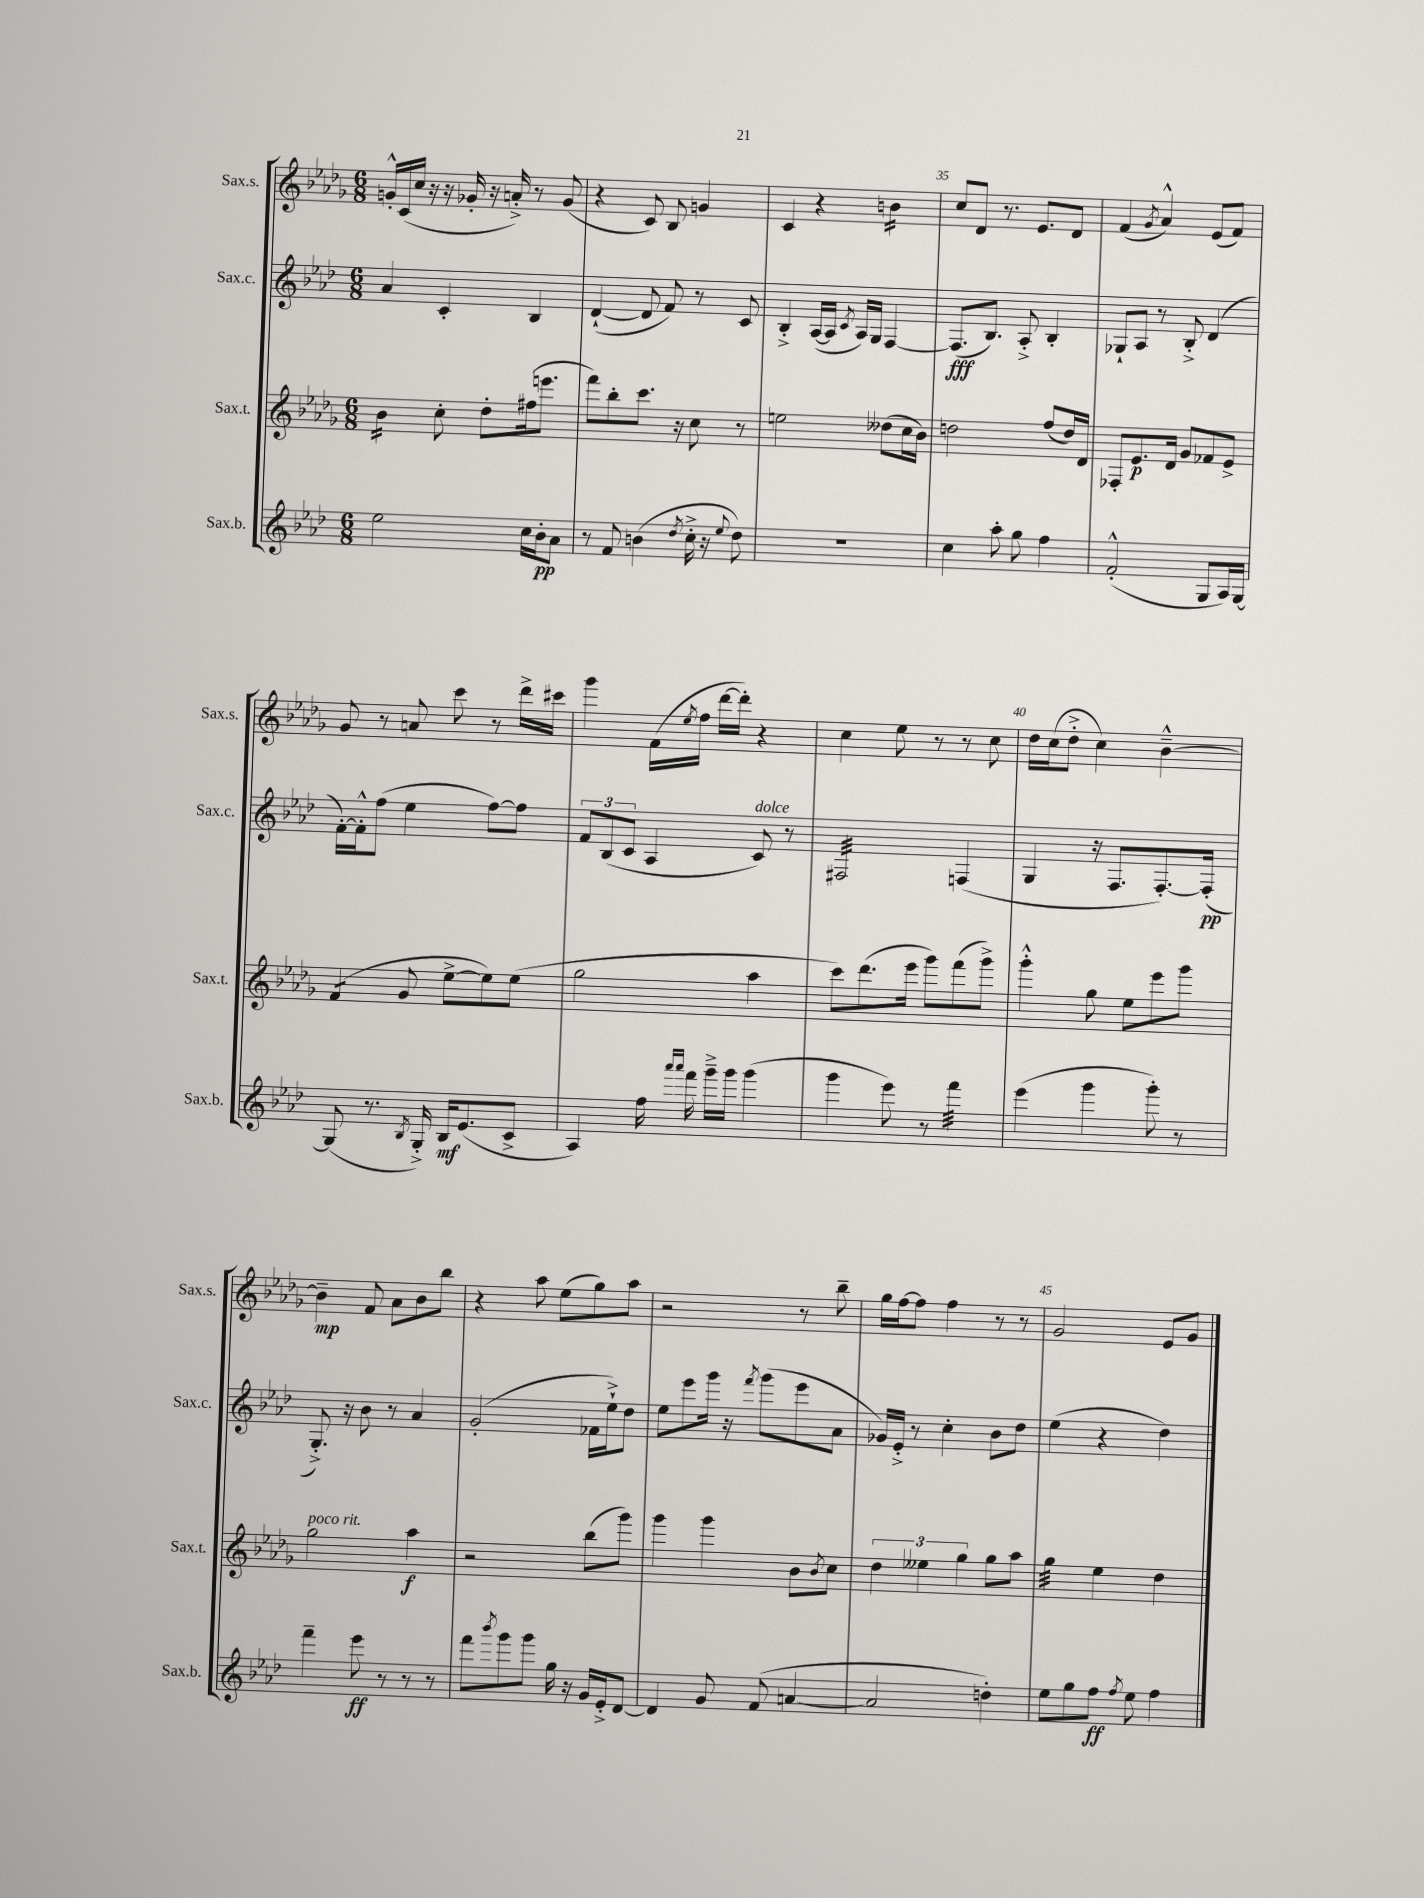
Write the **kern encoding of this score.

**kern	**kern	**kern	**kern
*staff4	*staff3	*staff2	*staff1
*clefG2	*clefG2	*clefG2	*clefG2
*k[b-e-a-d-]	*k[b-e-a-d-g-]	*k[b-e-a-d-]	*k[b-e-a-d-g-]
*M6/8	*M6/8	*M6/8	*M6/8
2ee-\	4b-\	4a-/	16g'^^/LL
.	.	.	(16c/
.	.	.	16cc/JJ
.	.	.	16r
.	8cc'\	4c'/	16r
.	.	.	16g-'/
.	8dd-'\L	.	16r
.	.	.	16a'^/)
16cc\LL	(16ff#\k	4B-/	8r
16b-'\J	8.eee\J	.	.
8a-\J	.	.	(8g-/
=	=	=	=
8r	8fff\L)	([4d-`/	4r
8f/	8bb-'\	.	.
(4b\	8.ccc\J	8d-/]	8c/)
.	.	8f/)	8B-/
.	16r	.	.
8qdd-/	.	.	.
16cc'^\	8cc\	8r	4g/
16r	.	.	.
8qqee-/	.	.	.
8dd-\)	8r	8c/	.
=	=	=	=
2.r	2ee\	4B-'^/	4c/
.	.	([16A-/LL	4r
.	.	16A-/]JJ	.
.	.	8qc/	.
.	.	16A-/LL)	.
.	.	16G/JJ	.
.	(8dd--\L	[4F/	4b\
.	16cc\L	.	.
.	16b-\JJ)	.	.
=	=	=	=
4cc\	2dd\	(8.F/]L	8cc/L
.	.	.	8d-/J
.	.	8.B-/J)	.
8aa-'\	.	.	8.r
8gg\	.	8A-'^/	.
.	.	.	8.e-/L
4ff\	(8ff/L	4B-'/	.
.	16dd/L)	.	8d-/J
.	16d-/JJ	.	.
=	=	=	=
(2f'^^/	8F-'/L	8G-`/L	(4f/
.	8.e-/	8A-/J	.
.	.	.	8qg-/
.	.	8r	4a-^^/)
.	16d-/Jk	.	.
.	8g-/L	8B-'^/	.
8G/L	8f-/	(4d-/	(8e-/L
16A-/L)	8e-^/J	.	8f/J)
[16G/JJ	.	.	.
=	=	=	=
(8G/]	(4f/	[16f'\LL)	8g-/
.	.	16f'^^\]J	.
8.r	.	(8ff\J	8r
.	8g-/	4ee-\	8a/
8qB-/	.	.	.
16G'^/)	.	.	.
16B-/LK	[8ee-^\L	.	8ccc\
(8.e-/	.	.	.
.	8ee-\])	[8ff\L)	8r
8c^/J	(8ee-\J	8ff\]J	16ddd-^\LL
.	.	.	16ccc#\JJ
=	=	=	=
4A-/)	2gg-\	12f/L	4ggg-\
.	.	(12B-/	.
.	.	12c/J	.
16ff\	.	4A-/	(16f\LL
16qqaaa-/LL	.	.	.
16qqaaa-/JJ	.	.	8qee-/
16fff\	.	.	16ff\JJ
16ggg~^\LL	.	.	[16ddd-\LL
16ggg\JJ	.	.	16ddd-'\]JJ)
(4ggg\	4aa-\	8c/)	4r
.	.	8r	.
=	=	=	=
4ggg\	8ccc\L)	2F#/	4cc\
.	(8.ddd-\	.	.
8eee-\)	.	.	8ee-\
.	16eee-\Jk	.	.
8r	8ggg-\L)	.	8r
4fff\	(8fff\	(4F/	8r
.	8ggg-^\J)	.	8cc\
=	=	=	=
(4eee-\	4ggg-'^^\	4G/	16dd-\LL
.	.	.	(16cc\J
.	.	.	8dd-'^\J
4ggg\	8gg-\	16r	4cc\)
.	.	8.F/L	.
.	8ee-\L	.	.
8ggg'\)	8eee-\	[8.F'/)	[4b-~^^\
8r	8ggg-\J	.	.
.	.	(16F'/]Jk	.
=	=	=	=
4fff~\	2gg-\	8.G'^/)	4b-~\]
.	.	16r	.
8eee-\	.	8b-\	8f/
8r	.	8r	8a-\L
8r	4aa-\	4a-/	8b-\
8r	.	.	8bb-\J
=	=	=	=
8fff\L	2r	(2g'/	4r
8qbbb-/	.	.	.
8ggg\	.	.	.
8ggg\J	.	.	8aa-\
16gg\	.	.	(8ee-\L
16r	.	.	.
16g/LL	(8bb-\L	16f-\LL	8gg-\)
16e-'^/J	.	16ee-`^\J)	.
[8d-/J	8ggg-\J)	8dd-\J	8aa-\J
=	=	=	=
4d-/]	4ggg-\	8ee-\L	2r
.	.	8eee-\	.
8g/	4ggg-\	16ggg\Jk	.
.	.	16r	.
.	.	8qfff/	.
(8f/	.	(8ggg\L	.
[4a/	8b-\L	8eee-\	8r
.	8qb-/	.	.
.	8cc\J	8a-\J	8bb-~\
=	=	=	=
2a/]	6dd-\	16g-/LL)	16gg-\LL
.	.	16e-'^/JJ	[16ff\J
.	.	8r	8ff\]J
.	6ee--\	.	.
.	.	4cc'\	4ff\
.	6gg-\	.	.
4dd'\)	8gg-\L	8b-\L	8r
.	8aa-\J	8dd-\J	8r
=	=	=	=
8ee-\L	4gg-\	(4ee-\	2g-/
8gg\	.	.	.
8ff\J	4ee-\	4r	.
8qff/	.	.	.
8ee-\	.	.	.
4ff\	4dd-\	4dd-\)	8e-/L
.	.	.	8g-/J
==	==	==	==
*-	*-	*-	*-
